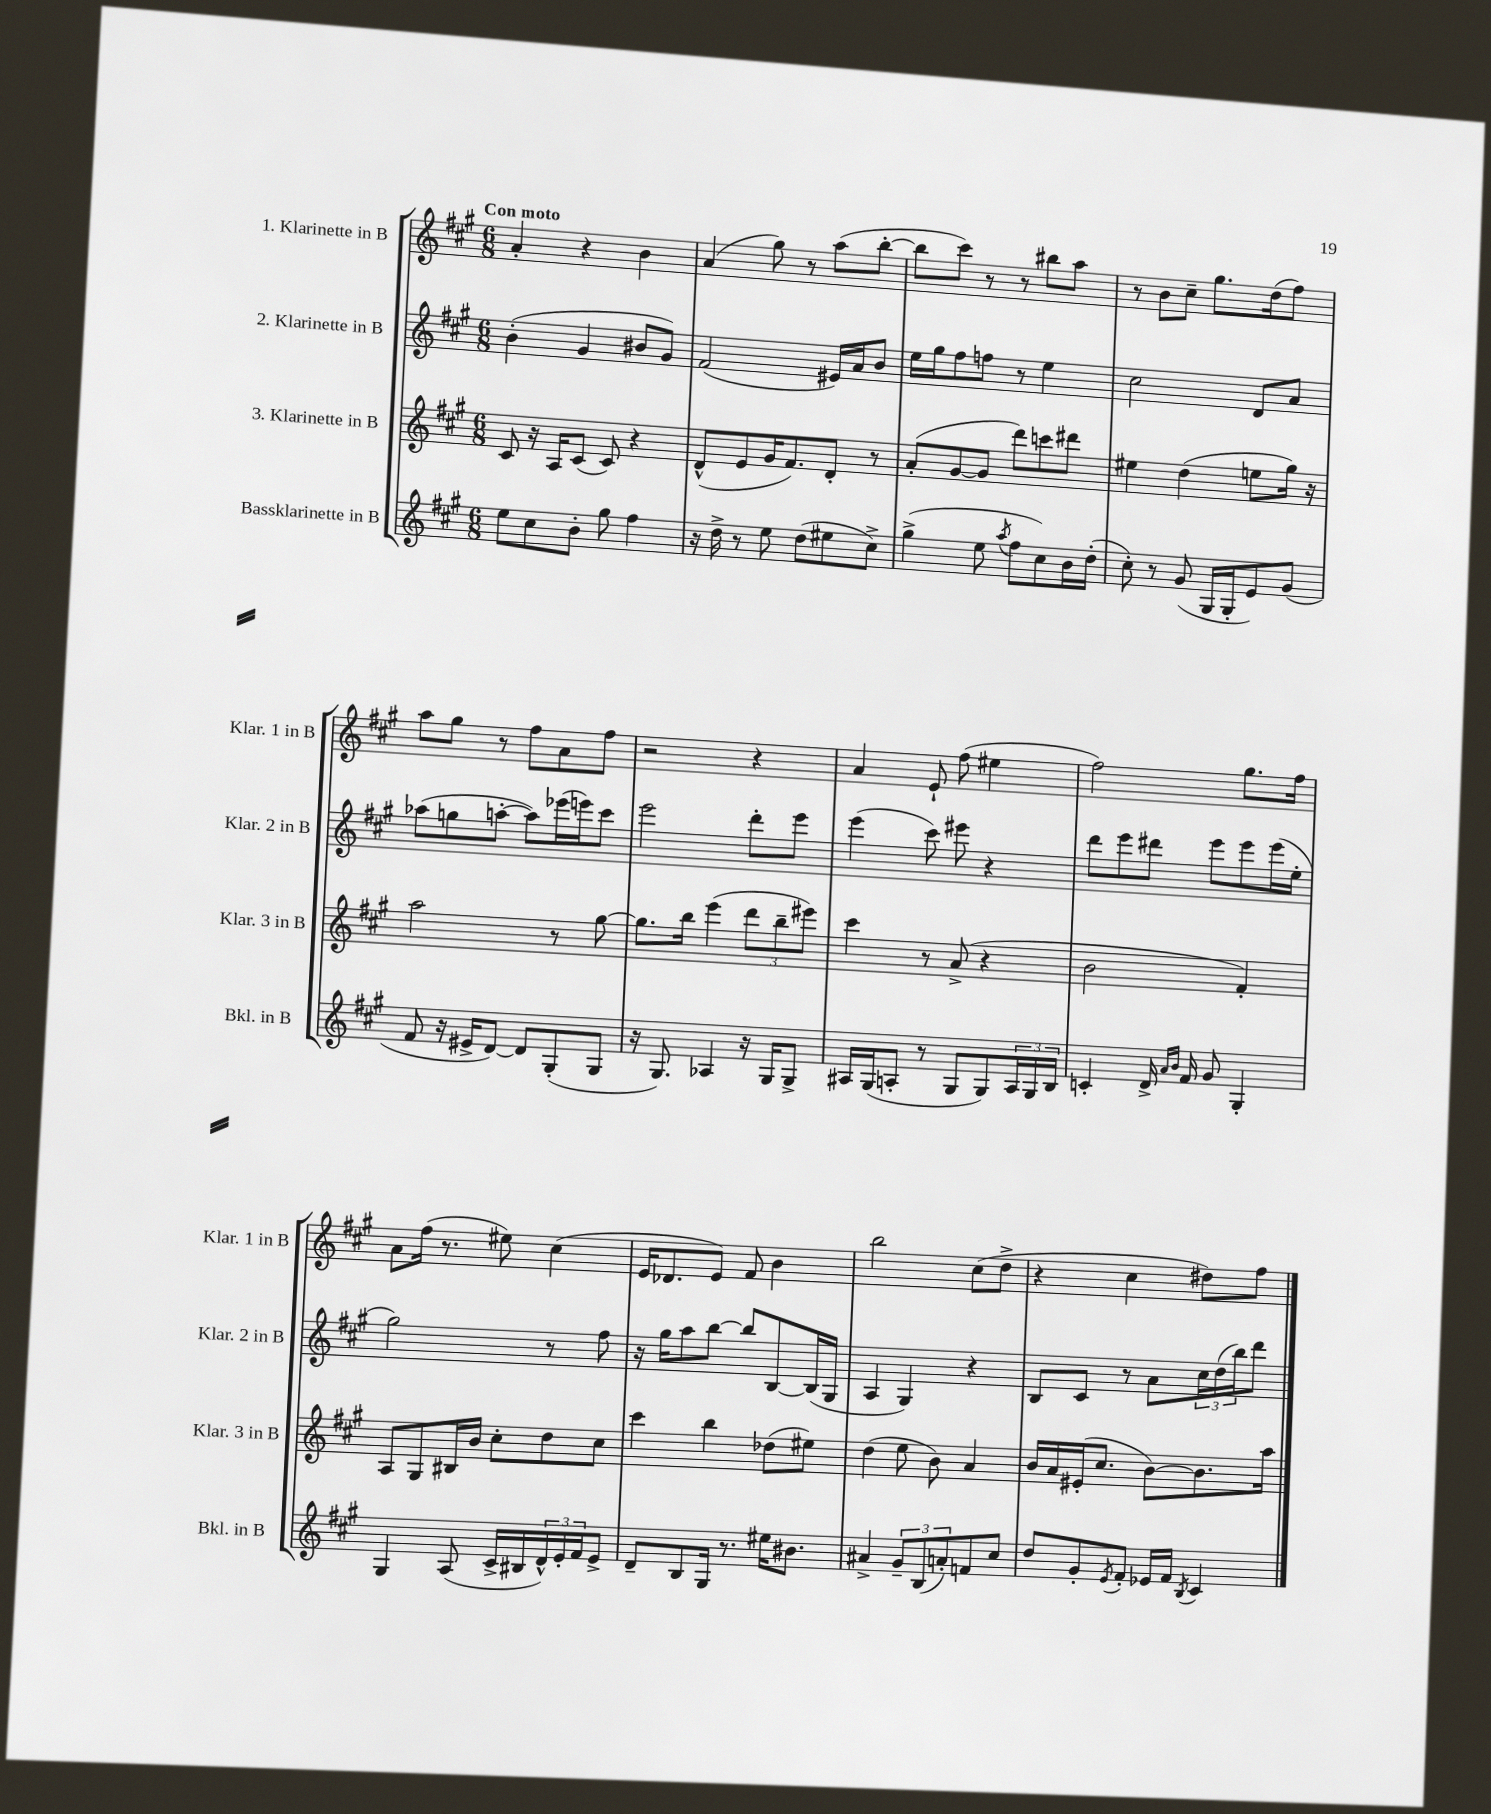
<<
\new StaffGroup <<
\new Staff = "s0" \with { instrumentName = "1. Klarinette in B" shortInstrumentName = "Klar. 1 in B" } {
    \clef treble \key a \major \numericTimeSignature \time 6/8 \tempo "Con moto"
    a'4-. r4 b'4 |
    a'4( gis''8) r8 a''8( b''8~-. |
    b''8 cis'''8) r8 r8 bis''8 a''8 |
    r8 b'8 cis''8-- gis''8. d''16( fis''8) |
    a''8 gis''8 r8 fis''8 a'8 fis''8 |
    r2 r4 |
    a'4 e'8-! fis''8( eis''4 |
    fis''2) gis''8. fis''16 |
    a'8 fis''16( r8. eis''8) cis''4( |
    e'16 des'8. e'8) fis'8 b'4 |
    b''2 cis''8( d''8-> |
    r4 cis''4 dis''8) fis''8 \bar "|." |
}
\new Staff = "s1" \with { instrumentName = "2. Klarinette in B" shortInstrumentName = "Klar. 2 in B" } {
    \clef treble \key a \major \numericTimeSignature \time 6/8
    b'4-.( gis'4 bis'8 gis'8) |
    fis'2( eis'16) a'16 b'8 |
    e''16 gis''16 fis''8 f''8 r8 e''4 |
    cis''2 d'8 a'8 |
    aes''8( g''8 a''8~-. a''8) ees'''16( e'''16) cis'''8 |
    e'''2 d'''8-. e'''8 |
    e'''4( cis'''8) eis'''8 r4 |
    d'''8 e'''8 dis'''8 e'''8 e'''8 e'''16( e''16-. |
    gis''2) r8 fis''8 |
    r16 gis''16 a''8 b''8~ b''8 b8~ b16( gis16 |
    a4 gis4) r4 |
    b8 cis'8 r8 a'8 \tuplet 3/2 { cis''16 d''16( b''16) } d'''8 \bar "|." |
}
\new Staff = "s2" \with { instrumentName = "3. Klarinette in B" shortInstrumentName = "Klar. 3 in B" } {
    \clef treble \key a \major \numericTimeSignature \time 6/8
    cis'8 r16 a16 cis'8( cis'8) r4 |
    d'8-^( e'8 gis'16 fis'8.) d'8-. r8 |
    a'8-.( gis'8~ gis'8 d'''8) c'''8 dis'''8 |
    eis''4 d''4( e''8 gis''16) r16 |
    a''2 r8 gis''8~ |
    gis''8. b''16 e'''4( \tuplet 3/2 { d'''8 b''8-- eis'''8) } |
    cis'''4 r8 a'8->( r4 |
    b'2 fis'4-.) |
    a8 gis8 bis16 b'16 cis''8-. d''8 cis''8 |
    cis'''4 b''4 des''8( eis''8) |
    d''4( e''8 b'8) a'4 |
    b'16 a'16 eis'16-.( cis''8. b'8~) b'8. a''16 \bar "|." |
}
\new Staff = "s3" \with { instrumentName = "Bassklarinette in B" shortInstrumentName = "Bkl. in B" } {
    \clef treble \key a \major \numericTimeSignature \time 6/8
    e''8 cis''8 b'8-. gis''8 fis''4 |
    r16 d''16-> r8 e''8 d''8( eis''8 cis''8->) |
    gis''4->( e''8 \acciaccatura { a''8 } fis''8 cis''8) b'16 d''16-.( |
    cis''8-.) r8 gis'8( gis16 gis16-. e'8) gis'8( |
    fis'8 r16 eis'16-> d'8~) d'8 gis8-.( gis8 |
    r16 gis8.) aes4 r16 gis16 gis8-> |
    ais16 gis16( a8-. r8 gis8 gis8) \tuplet 3/2 { a16 gis16 b16 } |
    c'4-. d'16-> \grace { a'16 b'16 } fis'16 gis'8 gis4-. |
    gis4 a8( cis'16-> bis16 \tuplet 3/2 { d'16-^) e'16-. fis'16 } e'8-> |
    d'8-- b8 gis16 r8. eis''16 bis'8. |
    ais'4-> \tuplet 3/2 { gis'8-- b8( a'8-.) } f'8 cis''8 |
    d''8 gis'8-. \acciaccatura { e'8 } fis'8-. ees'16 fis'16 \acciaccatura { b8 } cis'4 \bar "|." |
}
>>
>>
\layout { \context { \Score \remove "Bar_number_engraver" } }
